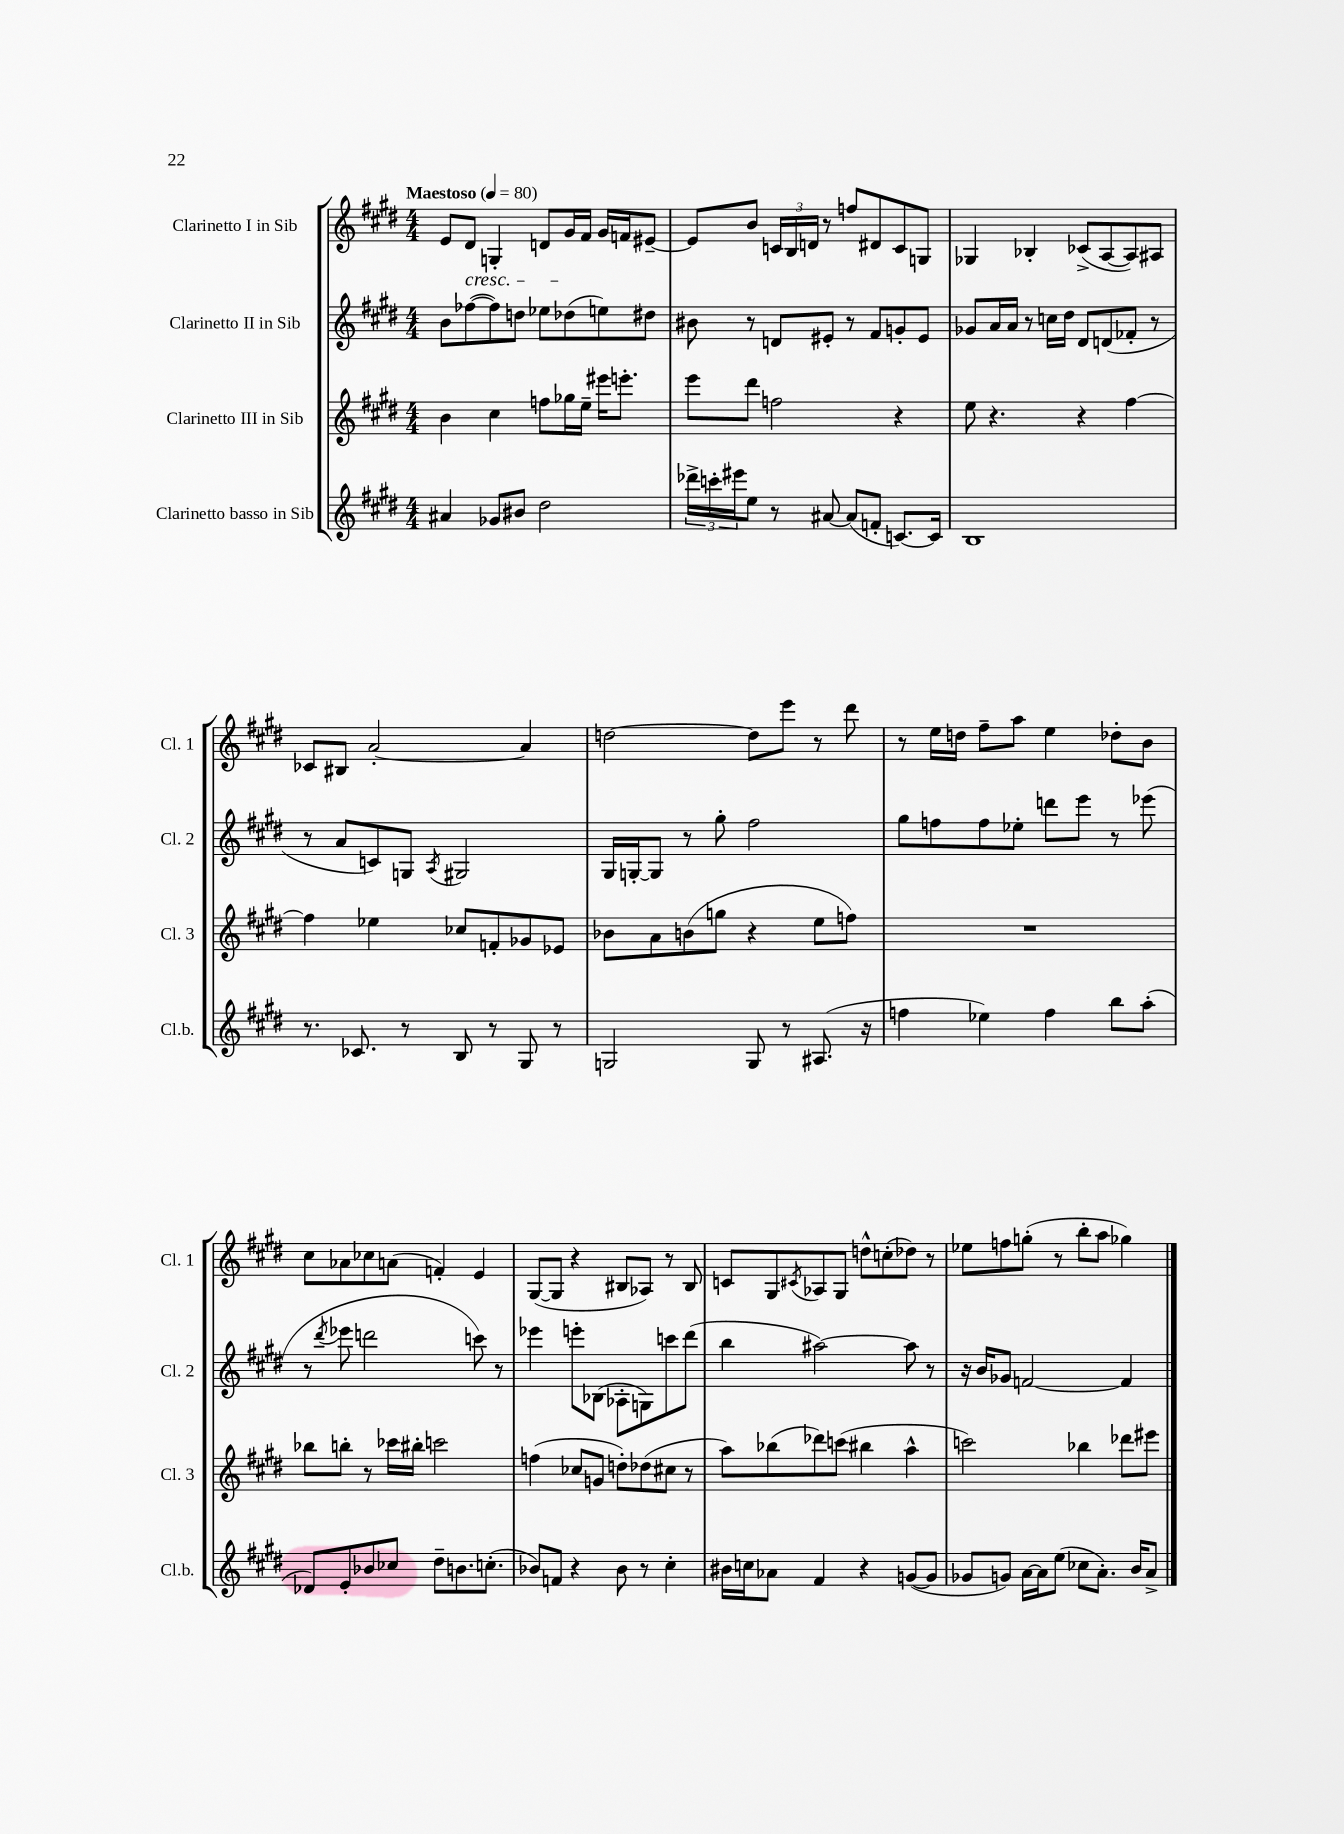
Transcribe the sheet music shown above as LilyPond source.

<<
\new StaffGroup <<
\new Staff = "s0" \with { instrumentName = "Clarinetto I in Sib" shortInstrumentName = "Cl. 1" } {
    \clef treble \key e \major \numericTimeSignature \time 4/4 \tempo "Maestoso" 4 = 80
    e'8 dis'8\cresc g4-. d'8 gis'16\! fis'16 gis'16 f'16 eis'8~-- |
    eis'8 b'8 \tuplet 3/2 { c'16 b16 d'16 } r8 f''8 dis'8 c'8 g8 |
    ges4 bes4-. ces'8->( a8~ a8) ais8 |
    ces'8 bis8 a'2~-. a'4 |
    d''2~ d''8 e'''8 r8 dis'''8 |
    r8 e''16 d''16 fis''8-- a''8 e''4 des''8-. b'8 |
    cis''8 aes'8 ces''8 a'8( f'4-.) e'4 |
    gis8~( gis8 r4 bis8 aes8) r8 bis8 |
    c'8 gis8 \acciaccatura { cis'8 } aes8 gis8 d''8-^ c''8-.( des''8) r8 |
    ees''8 f''8 g''8-.( r8 b''8-. a''8 ges''4) \bar "|." |
}
\new Staff = "s1" \with { instrumentName = "Clarinetto II in Sib" shortInstrumentName = "Cl. 2" } {
    \clef treble \key e \major \numericTimeSignature \time 4/4
    b'8 fes''8~( fes''8) d''8 ees''8 des''8( e''8) dis''8 |
    bis'8 r8 d'8 eis'8-. r8 fis'8 g'8-. eis'8 |
    ges'8 a'16 a'16 r8 c''16 dis''16 dis'8 d'8( fes'8-. r8 |
    r8 a'8 c'8) g8 \acciaccatura { a8 } gis2 |
    gis16 g16~-. g8 r8 gis''8-. fis''2 |
    gis''8 f''8 f''8 ees''8-. d'''8 e'''8 r8 ees'''8( |
    r8 \acciaccatura { dis'''8 } ees'''8 d'''2 c'''8) r8 |
    ees'''4 e'''8-. bes8( aes8-. g8) c'''8 dis'''8( |
    b''4 ais''2~) ais''8 r8 |
    r16 b'16 ges'8 f'2~ f'4 \bar "|." |
}
\new Staff = "s2" \with { instrumentName = "Clarinetto III in Sib" shortInstrumentName = "Cl. 3" } {
    \clef treble \key e \major \numericTimeSignature \time 4/4
    b'4 cis''4 f''8 ges''16 e''16-- eis'''16 e'''8.-. |
    e'''8 dis'''8 f''2 r4 |
    e''8 r4. r4 fis''4~ |
    fis''4 ees''4 ces''8 f'8-. ges'8 ees'8 |
    bes'8 a'8 b'8( g''8 r4 e''8 f''8) |
    R1 |
    bes''8 b''8-. r8 ces'''16 bis''16-. c'''2 |
    f''4( ces''8 g'8 d''8-.) des''8( cis''8 r8 |
    a''8) bes''8( des'''8) c'''8( bis''4 a''4-^ |
    c'''2) bes''4 des'''8 eis'''8 \bar "|." |
}
\new Staff = "s3" \with { instrumentName = "Clarinetto basso in Sib" shortInstrumentName = "Cl.b." } {
    \clef treble \key e \major \numericTimeSignature \time 4/4
    ais'4 ges'8 bis'8 dis''2 |
    \tuplet 3/2 { des'''16-> c'''16-. eis'''16 } e''8 r8 ais'8~ ais'8( f'8-. c'8.~) c'16 |
    b1 |
    r8. ces'8. r8 b8 r8 gis8 r8 |
    g2 g8 r8 ais8.( r16 |
    f''4 ees''4) f''4 b''8 a''8-.( |
    des'8) e'8-. bes'8 ces''8 dis''8-- b'8. c''8.-.( |
    bes'8) f'8 r4 bes'8 r8 cis''4-. |
    bis'16 c''16 aes'8 fis'4 r4 g'8~( g'8 |
    ges'8 g'8) a'16~ a'16 e''8( ces''8 a'8.-.) b'16 a'8-> \bar "|." |
}
>>
>>
\layout { \context { \Score \remove "Bar_number_engraver" } }
